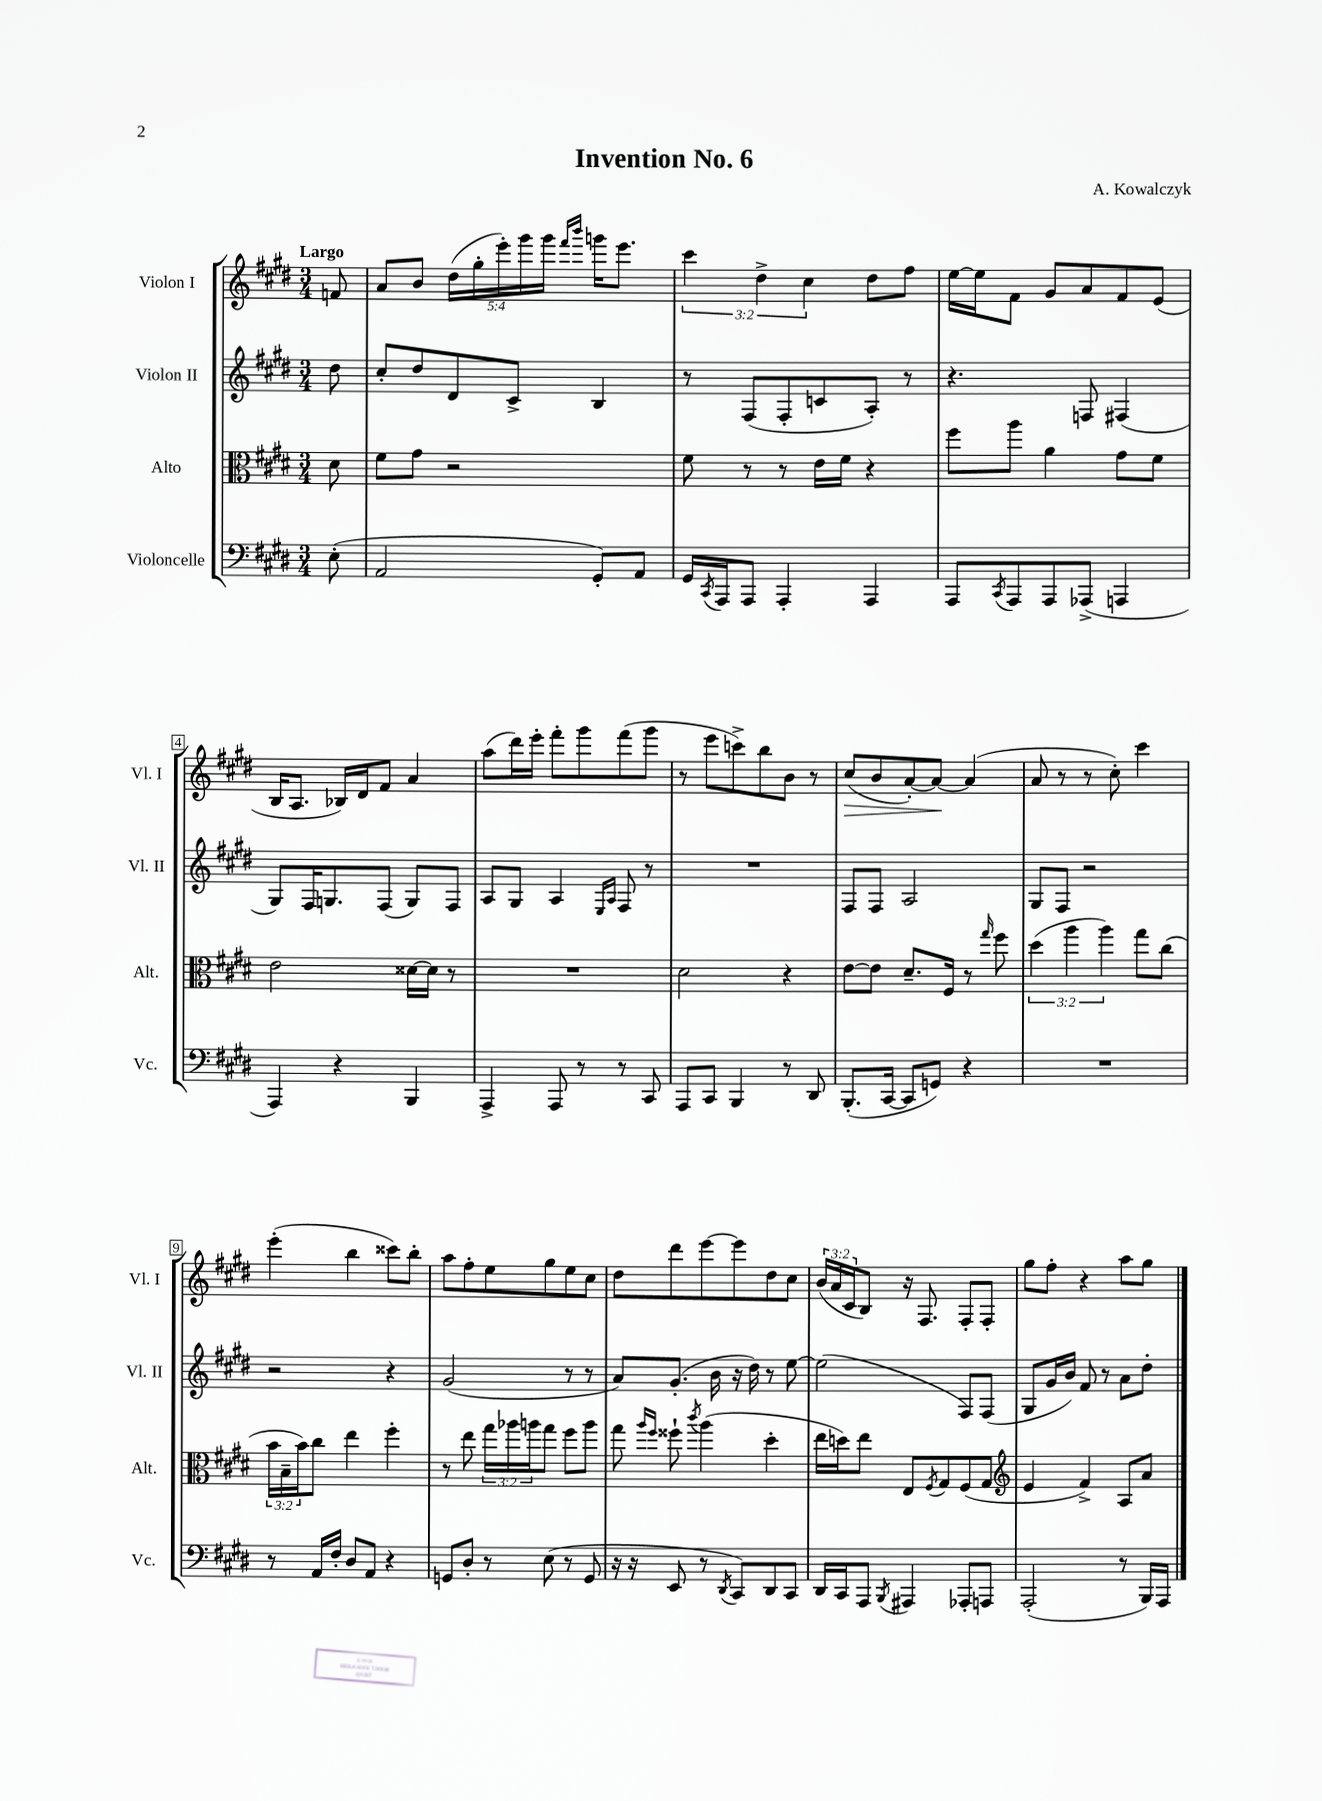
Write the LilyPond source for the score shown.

\header { title = "Invention No. 6" composer = "A. Kowalczyk" }
<<
\new StaffGroup <<
\new Staff = "s0" \with { instrumentName = "Violon I" shortInstrumentName = "Vl. I" } {
    \clef treble \key e \major \numericTimeSignature \time 3/4 \override Staff.TupletNumber.text = #tuplet-number::calc-fraction-text \partial 8 \tempo "Largo"
    f'8 |
    a'8 b'8 \tuplet 5/4 { dis''16( gis''16-. e'''16-.) gis'''16 gis'''16 } \grace { fis'''16 b'''16 } g'''16 e'''8. |
    \tuplet 3/2 { cis'''4 dis''4-> cis''4 } dis''8 fis''8 |
    e''16~ e''16 fis'8 gis'8 a'8 fis'8 e'8( |
    b16 a8. bes16) dis'16 fis'8 a'4 |
    a''8( dis'''16) e'''16-. fis'''8-. gis'''8 fis'''8( gis'''8 |
    r8 e'''8 c'''8->) b''8 b'8 r8 |
    cis''8\>( b'8 a'8~-.) a'8~\! a'4( |
    a'8 r8 r8 cis''8-.) cis'''4 |
    e'''4-.( b''4 cisis'''8) b''8-. |
    a''8 fis''8-. e''8 gis''8 e''8 cis''8 |
    dis''8 dis'''8 e'''8~ e'''8 dis''8 cis''8 |
    \tuplet 3/2 { b'16( a'16 cis'16 } b8) r16 fis8. fis8-. fis8-. |
    gis''8 fis''8-. r4 a''8 gis''8 \bar "|." |
}
\new Staff = "s1" \with { instrumentName = "Violon II" shortInstrumentName = "Vl. II" } {
    \clef treble \key e \major \numericTimeSignature \time 3/4 \partial 8
    dis''8 |
    cis''8-. dis''8 dis'8 cis'8-> b4 |
    r8 fis8( fis8-. c'8 a8-.) r8 |
    r4. f8 fis4( |
    gis8) fis16 g8. fis8( g8) fis8 |
    a8 gis8 a4 \grace { e16 a16 } fis8 r8 |
    R2. |
    fis8 fis8 a2 |
    gis8 fis8 r2 |
    r2 r4 |
    gis'2( r8 r8 |
    a'8) gis'8.-.( b'16 r16 dis''16) r8 e''8~ |
    e''2( fis8) fis8( |
    gis8 gis'16 b'16) fis'8 r8 a'8 dis''8-. \bar "|." |
}
\new Staff = "s2" \with { instrumentName = "Alto" shortInstrumentName = "Alt." } {
    \clef alto \key e \major \numericTimeSignature \time 3/4 \override Staff.TupletNumber.text = #tuplet-number::calc-fraction-text \partial 8
    dis'8 |
    fis'8 gis'8 r2 |
    fis'8 r8 r8 e'16 fis'16 r4 |
    fis''8 a''8 a'4 gis'8 fis'8 |
    e'2 disis'16~ disis'16 r8 |
    R2. |
    dis'2 r4 |
    e'8~ e'8 dis'8.-- fis16 r8 \grace { gis''16 } fis''8 |
    \tuplet 3/2 { dis''4( a''4 a''4) } gis''8 cis''8( |
    \tuplet 3/2 { b'16 b16-- b'16) } cis''8 e''4 fis''4-. |
    r8 e''8 \tuplet 3/2 { gis''16 aes''16 a''16 } gis''8 fis''8 a''8 |
    gis''8 \grace { a''16 fis''16 } fisis''8-! \acciaccatura { cis'''8 } a''4( dis''4-. |
    e''16 d''16) e''8 e8 \acciaccatura { fis8 } gis8 fis8( gis8 |
    \clef treble e'4 fis'4->) a8 a'8 \bar "|." |
}
\new Staff = "s3" \with { instrumentName = "Violoncelle" shortInstrumentName = "Vc." } {
    \clef bass \key e \major \numericTimeSignature \time 3/4 \partial 8
    e8-.( |
    a,2 gis,8-.) a,8 |
    gis,16 \acciaccatura { cis,8 } a,,16 a,,8 a,,4-. a,,4 |
    a,,8 \acciaccatura { cis,8 } a,,8 a,,8 aes,,8->( a,,4 |
    a,,4) r4 b,,4 |
    a,,4-> a,,8 r8 r8 cis,8 |
    a,,8 cis,8 b,,4 r8 dis,8 |
    b,,8.-.( cis,16~ cis,8 g,8) r4 |
    R2. |
    r8 a,16 fis16-. dis8 a,8 r4 |
    g,8 dis8-. r8 e8( r8 g,8 |
    r16 r16 e,8 r8 \acciaccatura { dis,8 } cis,8) dis,8 cis,8 |
    dis,16 cis,16 a,,8 \acciaccatura { b,,8 } ais,,4 aes,,8-. a,,8 |
    a,,2-.( r8 b,,16) a,,16 \bar "|." |
}
>>
>>
\layout { \context { \Score \override BarNumber.stencil = #(make-stencil-boxer 0.1 0.3 ly:text-interface::print) } }
